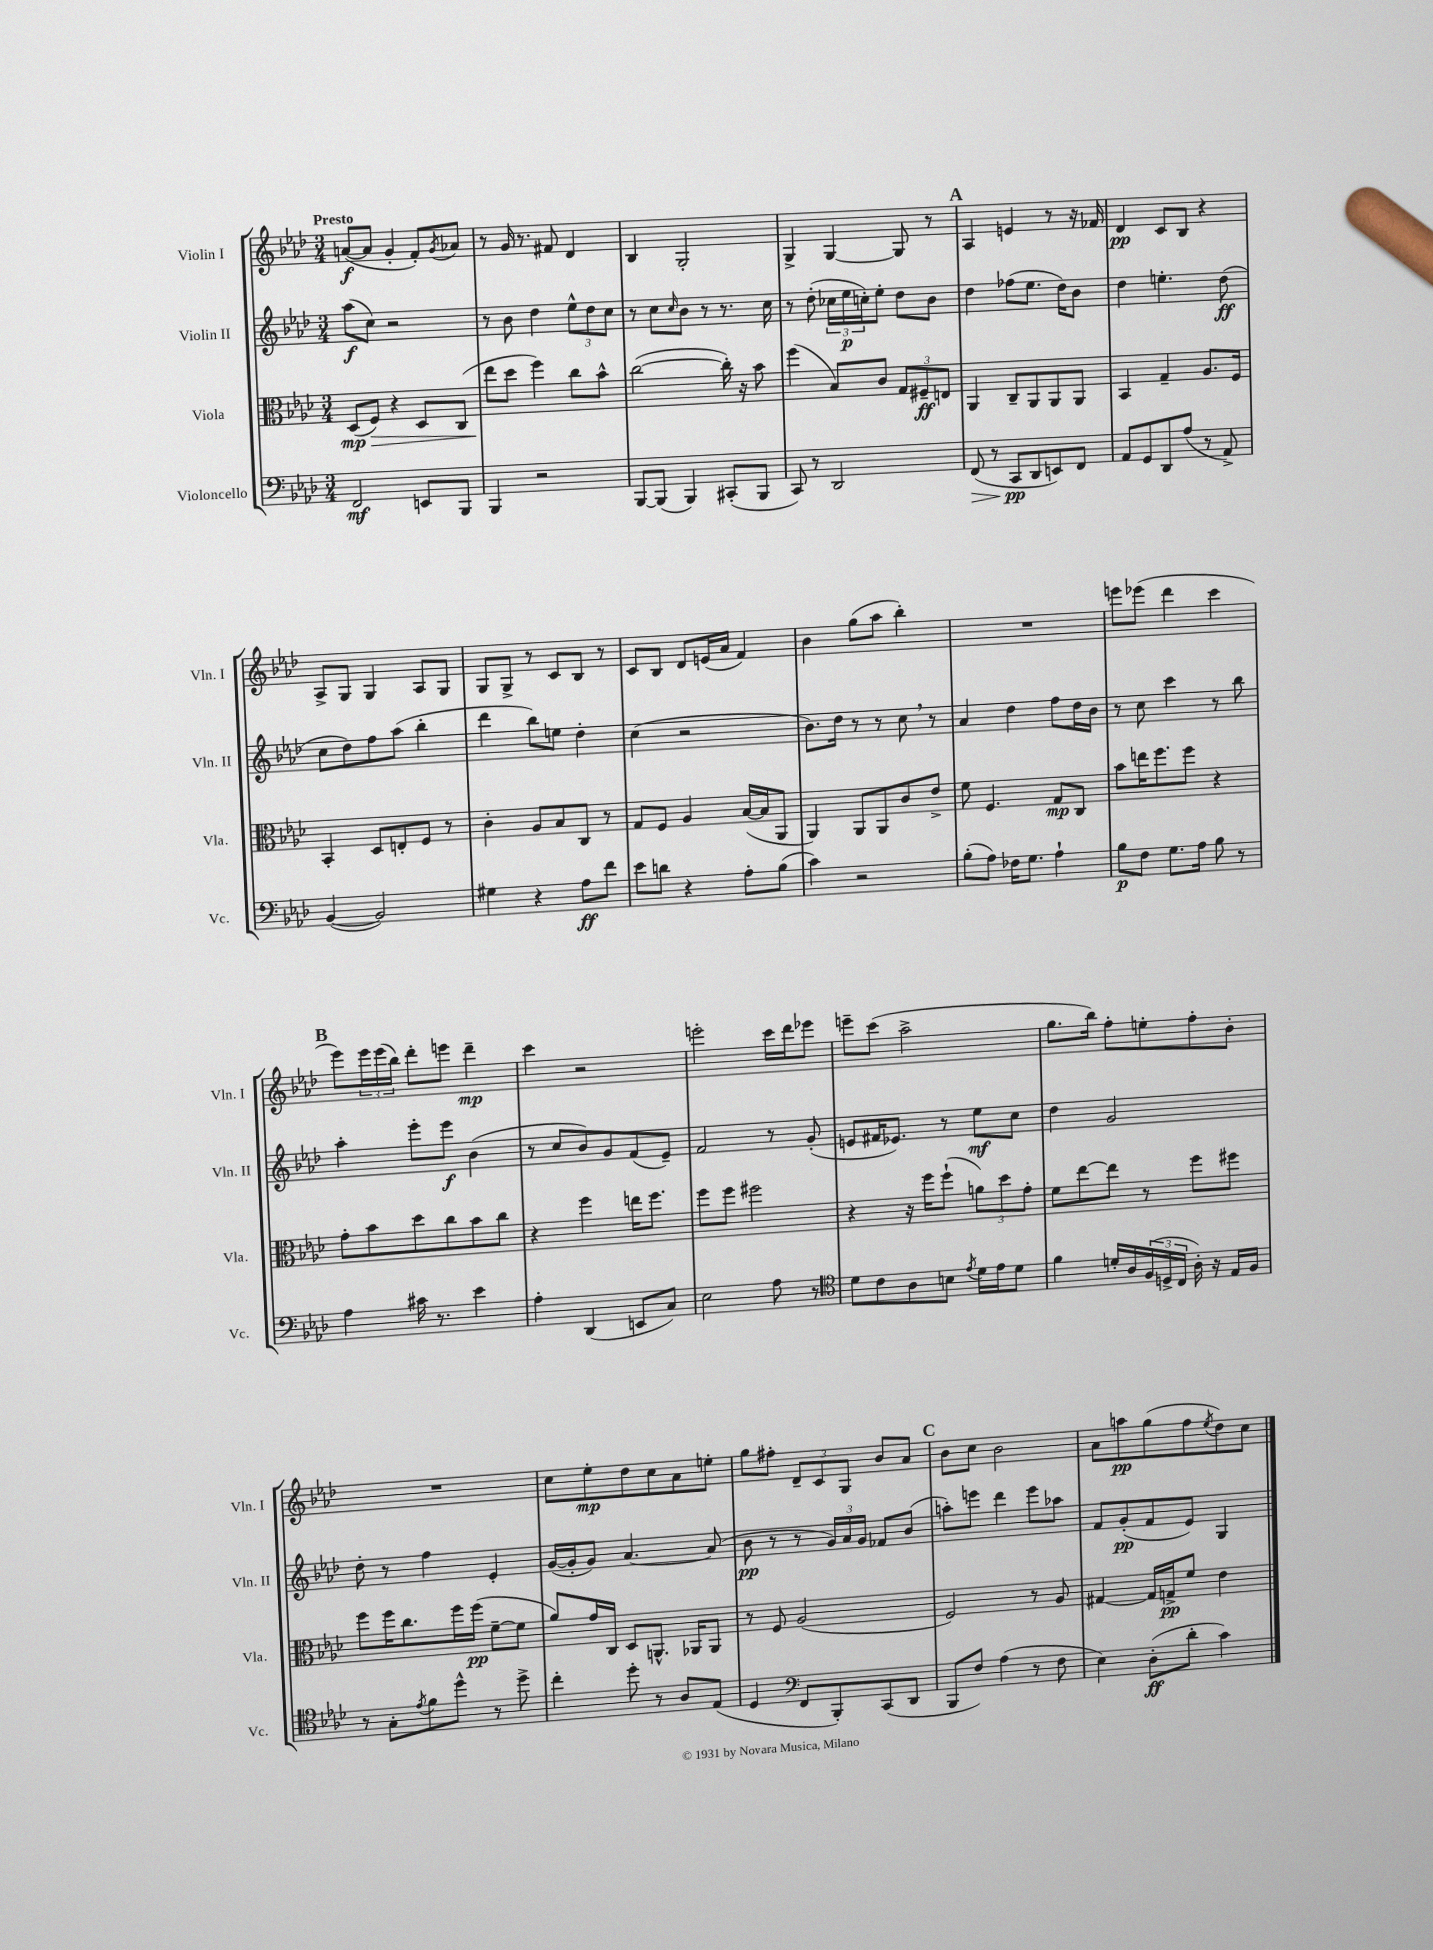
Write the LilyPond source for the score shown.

<<
\new StaffGroup <<
\new Staff = "s0" \with { instrumentName = "Violin I" shortInstrumentName = "Vln. I" } {
    \clef treble \key aes \major \numericTimeSignature \time 3/4 \tempo "Presto"
    a'8~\f( a'8 g'4-. f'8-.) \acciaccatura { g'8 } aes'8 |
    r8 g'16 r8. fis'8 des'4 |
    bes4 g2-. |
    g4-> g4~ g8 r8 |
    \mark \markup { \bold "A" } aes4 e'4 r8 r16 fes'16 |
    des'4\pp c'8 bes8 r4 |
    aes8-> g8 g4 aes8 g8 |
    g8 g8-> r8 c'8 bes8 r8 |
    c'8 bes8 des'8 e'16( aes'16 f'4) |
    bes'4 g''8( aes''8 bes''4-.) |
    R2. |
    e'''8 ees'''8( des'''4 c'''4 |
    \mark \markup { \bold "B" } ees'''8) \tuplet 3/2 { ees'''16 ees'''16( bes''16) } des'''8-. e'''8 des'''4--\mp |
    c'''4 r2 |
    e'''2-. c'''16 des'''16 ees'''8 |
    e'''8-- c'''8( aes''2-> |
    g''8. bes''16) f''8-. e''8-. f''8-. bes'8-. |
    R2. |
    c''8 ees''8-.\mp des''8 c''8 aes'8 e''8-. |
    g''8 fis''8-. \tuplet 3/2 { des'8-- c'8 g8 } bes'8 aes'8 |
    \mark \markup { \bold "C" } bes'8 c''8 bes'2 |
    aes'8 a''8\pp g''8( f''8 \acciaccatura { ees''8 } des''8) c''8 \bar "|." |
}
\new Staff = "s1" \with { instrumentName = "Violin II" shortInstrumentName = "Vln. II" } {
    \clef treble \key aes \major \numericTimeSignature \time 3/4
    aes''8\f( c''8) r2 |
    r8 bes'8 des''4 \tuplet 3/2 { ees''8-^ des''8 c''8 } |
    r8 c''8 \grace { c''16 } bes'8 r8 r8. c''16 |
    r8 des''8-.( \tuplet 3/2 { ces''16 ees''16\p c''16-.) } ees''8-. des''8 bes'8 |
    \mark \markup { \bold "A" } des''4 fes''8( ees''8. des''16) bes'8 |
    des''4 e''4.-. des''8\ff( |
    c''8 des''8) f''8 aes''8( bes''4-. |
    des'''4 bes''8) e''8 des''4-. |
    c''4( r2 |
    bes'8.) des''16 r8 r8 c''8 \breathe r8 |
    aes'4 des''4 f''8 des''16 bes'16 |
    r8 c''8 c'''4 r8 bes''8 |
    \mark \markup { \bold "B" } aes''4-. ees'''8-. ees'''8\f bes'4( |
    r8 c''8 bes'8) g'8 f'8( ees'8--) |
    f'2 r8 g'8-.( |
    e'8 fis'16 ees'8.) r8 ees''8\mf c''8 |
    des''4 g'2 |
    des''8-. r8 f''4 ees'4-. |
    g'16~( g'16-. g'8) aes'4.~ aes'8( |
    bes'8\pp r8 r8 \tuplet 3/2 { g'16) aes'16 g'16 } fes'8 bes'8( |
    \mark \markup { \bold "C" } a''8-.) e'''8 des'''4 e'''8 aes''8 |
    f'8 g'8-.\pp( f'8 ees'8) g4 \bar "|." |
}
\new Staff = "s2" \with { instrumentName = "Viola" shortInstrumentName = "Vla." } {
    \clef alto \key aes \major \numericTimeSignature \time 3/4
    des8\mp( f8\>) r4 des8 c8( |
    ees''8\! des''8 f''4) c''8 bes'8-^ |
    c''2~( c''16-.) r16 bes'8 |
    f''4( bes8) c'8 \tuplet 3/2 { g8 fis8--\ff e8 } |
    \mark \markup { \bold "A" } aes,4 c8-- aes,8 aes,8 aes,8 |
    bes,4 g4-- aes8. f16 |
    bes,4-. des8 e8-. f8 r8 |
    c'4-. aes8 bes8 c8 r8 |
    g8 f8 aes4 bes16~( bes16 aes,8 |
    aes,4) aes,8 aes,8 c'8 ees'8-> |
    f'8 f4. g8\mp c8 |
    bes'8 e''16 f''8. f''8 r4 |
    \mark \markup { \bold "B" } g'8-. bes'8 des''8 c''8 bes'8 c''8 |
    r4 f''4 e''16 f''8. |
    f''8 f''8 fis''2 |
    r4 r16 f''16 f''8-!( \tuplet 3/2 { a'8) des''8 g'8-. } |
    f'8 ees''8~ ees''8 r8 f''8 fis''8 |
    f''8 f''16 c''8. f''16 f''16\pp( f'8~-- f'8 |
    aes'8) g'16 c16 des8 a,8.-^ aes,16 aes,8 |
    r8 f8 aes2( |
    \mark \markup { \bold "C" } f2) r8 aes8 |
    gis4~ gis16 g16->\pp f'8 ees'4 \bar "|." |
}
\new Staff = "s3" \with { instrumentName = "Violoncello" shortInstrumentName = "Vc." } {
    \clef bass \key aes \major \numericTimeSignature \time 3/4
    f,2\mf e,8 bes,,8 |
    bes,,4 r2 |
    bes,,8~ bes,,8( bes,,4) cis,8-.( bes,,8 |
    c,8) r8 des,2 |
    \mark \markup { \bold "A" } f,8\>( r8 c,8\pp\! des,8 e,8) f,8 |
    aes,8 g,8 des,8 aes8( r8 aes,8->) |
    bes,4~( bes,2) |
    gis4 r4 aes8\ff f'8 |
    ees'8 d'8 r4 aes8-. bes8( |
    c'4) r2 |
    bes8-.( aes8) fes16 g8. aes4-! |
    bes8\p f8 g8. aes16 bes8 r8 |
    \mark \markup { \bold "B" } aes4 cis'16 r8. ees'4 |
    aes4-. des,4( e,8 c8) |
    ees2 aes8 r8 |
    \clef tenor des'8 c'8 aes8 b8 \acciaccatura { ees'8 } des'16 ees'16 des'8 |
    f'4 d'16-. aes16 \tuplet 3/2 { f16( d16-> c16 } aes16-.) r16 ees16 f16 |
    r8 g8-. \acciaccatura { ees'8 } f'8 des''8-^ r8 des''8-> |
    c''4-. des''8-. r8 aes8 ees8( |
    des4 \clef bass f,8 bes,,8-.) c,8( des,8 |
    \mark \markup { \bold "C" } bes,,8 f8) aes4( r8 f8 |
    ees4) des8-.\ff( des'8-. c'4) \bar "|." |
}
>>
>>
\layout { \context { \Score \remove "Bar_number_engraver" } }
